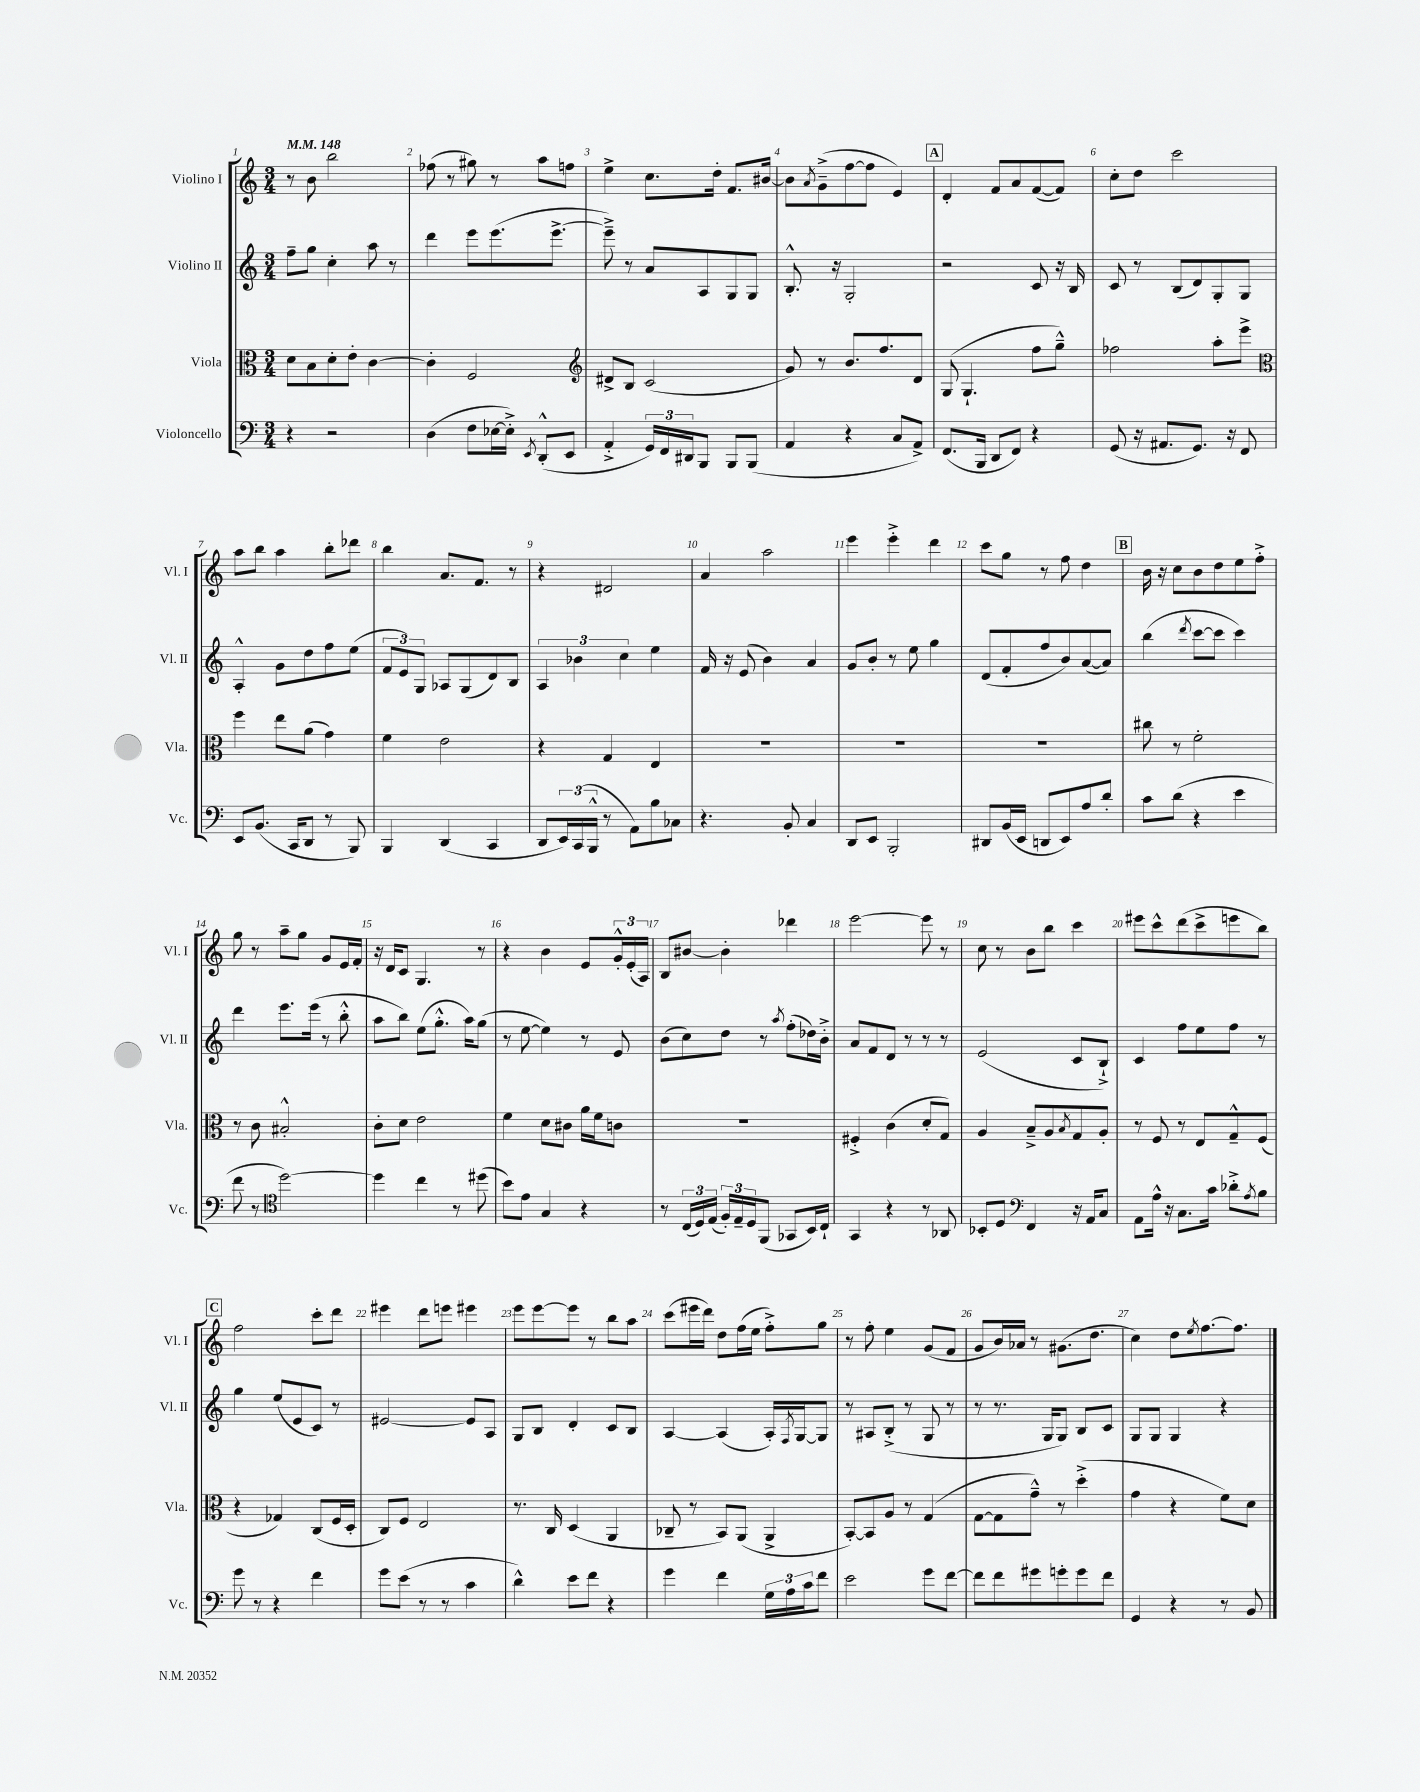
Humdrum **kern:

**kern	**kern	**kern	**kern
*part4	*part3	*part2	*part1
*staff4	*staff3	*staff2	*staff1
*I"Violoncello	*I"Viola	*I"Violino II	*I"Violino I
*I'Vc.	*I'Vla.	*I'Vl. II	*I'Vl. I
*clefF4	*clefC3	*clefG2	*clefG2
*k[]	*k[]	*k[]	*k[]
*M3/4	*M3/4	*M3/4	*M3/4
*MM148	*MM148	*MM148	*MM148
=1	=1	=1	=1
4r	8d\L	8ff~\L	8r
.	8B\	8gg\J	8b\
2r	8d'\	4cc'\	2bb\
.	8e'\J	.	.
.	[4c\	8aa\	.
.	.	8r	.
=2	=2	=2	=2
(4D\	4c'\]	4ddd\	(8ff-X\
.	.	.	8r
8F\L	2F/	8eee\L	8gg#X\)
[16E-X\L	.	(8.eee\	8r
16E-'^\JJ])	.	.	.
8qEE/	.	.	.
(8DD'^^/L	.	.	8aa\L
.	.	[8.eee^\J	.
8EE/J	.	.	8ffn\J
=3	=3	=3	=3
*	*clefG2	*	*
4AA'^/	8d#X^/L	8eee~^\])	4ee^\
.	8B/J	8r	.
24GG/LL)	(2c/	8a/L	8.cc\L
24FF/	.	.	.
24DD#X/J	.	.	.
8BBB/J	.	8A/	.
.	.	.	16dd'\Jk
8BBB/L	.	8G/	8.f/L
(8BBB/J	.	8G/J	.
.	.	.	[16b#X/Jk
=4	=4	=4	=4
4AA/	8g/)	8.B'^^/	8b#\L]
.	.	.	8qa/
.	8r	.	(8g~^\
.	.	16r	.
4r	8.b/L	2G'/	[8ff\
.	.	.	8ff\J]
.	8.ff/	.	.
8C/L	.	.	4e/)
8AA^/J)	8d/J	.	.
!!LO:REH:place=s1:t=A
=5	=5	=5	=5
(8.FF/L	(8G/	2r	4d'/
.	4.G`/	.	.
16BBB/Jk	.	.	.
8DD/L	.	.	8f/L
8FF/J)	.	.	8a/
4r	8ff\L	8c/	([8f/
.	8gg~^^\J)	16r	8f/J])
.	.	16B/	.
=6	=6	=6	=6
(8GG/	2ff-X\	8c/	8cc'\L
16r	.	8r	8dd\J
8.AA#X/L	.	.	.
.	.	(8B/L	2ccc\
8.GG/J)	.	8d/)	.
.	8aa'\L	8G'/	.
16r	.	.	.
8FF/	8eee^\J	8G/J	.
!!LO:LB:g=z
=7	=7	=7	=7
*	*clefC3	*	*
8EE/L	4ff\	4A'^^/	8aa\L
(8.BB/J	.	.	8bb\J
.	8ee\L	8g\L	4aa\
16CC/KL	.	.	.
8DD/J	(8a\J	8dd\	.
8r	4g\)	8ff\	8bb'\L
8BBB/)	.	(8ee\J	8ddd-X\J
=8	=8	=8	=8
4BBB/	4f\	12f/L	4bb\
.	.	12e/)	.
.	.	12G/J	.
(4DD/	2e\	8A-X/L	8.a/L
.	.	(8G/	.
.	.	.	8.f/J
4CC/	.	8d/)	.
.	.	8B/J	8r
=9	=9	=9	=9
8DD/L	4r	6A/	4r
24EE/L)	.	.	.
(24CC/	.	6b-X\	.
24BBB^^/JJ	.	.	.
8r	4G/	.	2d#X/
.	.	6cc\	.
8AA\L)	.	.	.
8B\	4E/	4ee\	.
8C-X\J	.	.	.
=10	=10	=10	=10
4.r	2.r	16f/	4a/
.	.	16r	.
.	.	(8e/	.
.	.	4b\)	2aa\
8BB'/	.	.	.
4C/	.	4a/	.
=11	=11	=11	=11
8DD/L	2.r	8g/L	4eee\
8EE/J	.	8b'/J	.
2BBB'/	.	8r	4eee'^\
.	.	8ee\	.
.	.	4gg\	4ddd\
=12	=12	=12	=12
8DD#X/L	2.r	(8d/L	8ccc\L
(16BB/L	.	8f'/	8gg\J
16EE/JJ	.	.	.
8DDn/L	.	8ff/	8r
8EE/)	.	8b/)	8ff\
8A/	.	([8a/	4dd\
8d'/J	.	8a/J])	.
!!LO:REH:place=s1:t=B
=13	=13	=13	=13
8c\L	8cc#X\	(4bb\	16b\
.	.	.	16r
(8d\J	8r	.	8cc\L
.	.	8qddd/	.
4r	2f'\	[8ccc\L	8b\
.	.	8ccc\J]	8dd\
4e\	.	4ccc\)	8ee\
.	.	.	8ff'^\J
!!LO:LB:g=z
=14	=14	=14	=14
8f\	8r	4ddd\	8gg\
8r	8c\	.	8r
*clefC4	*	*	*
[2dd\)	2B#X'^^/	8.eee\L	8aa~\L
.	.	.	8gg\J
.	.	(16eee\Jk	.
.	.	8r	8g/L
.	.	8bb'^^\	16e/L
.	.	.	16f'/JJ
=15	=15	=15	=15
4dd\]	8c'\L	8aa\L	16r
.	.	.	16d/KL
.	8d\J	8bb\J)	8c/J
4cc\	2e\	(8ee\L	4.G/
.	.	8.gg'^^\J	.
8r	.	.	.
.	.	16aa\KL)	.
(8dd#X\	.	(8gg\J	8r
=16	=16	=16	=16
8b\L)	4f\	8r	4r
8e\J	.	[8ee\	.
4G/	8d\L	4ee\])	4b\
.	8c#X\J	.	.
4r	16a\LL	8r	8e/L
.	16f\J	.	.
.	8cn\J	8e/	24g'^^/L
.	.	.	(24e'/
.	.	.	24A/JJ)
=17	=17	=17	=17
8r	2.r	(8b\L	8B/L
(24C/LL	.	8cc\)	[8b#X/J
24D/)	.	.	.
(24E/JJ	.	.	.
24F'/LL)	.	8dd\J	4b#'\]
24E~/	.	.	.
24D/J	.	.	.
(8FF/J	.	8r	.
.	.	8qaa/	.
8GG-X/L	.	(8ff'\L	4ddd-X\
16BB/L)	.	16dd-X\L)	.
16C`/JJ	.	16b'^\JJ	.
=18	=18	=18	=18
4GG/	4F#X'^/	8a/L	[2eee\
.	.	8f/	.
4r	(4c\	8d/J	.
.	.	8r	.
8r	8d'/L	8r	8eee\]
8AA-X/	8G/J)	8r	8r
=19	=19	=19	=19
8BB-X'/L	4A/	(2e/	8cc\
8D/J	.	.	8r
*clefF4	*	*	*
4FF/	8B~^/L	.	8b\L
.	8A/	.	8bb\J
.	8qB/	.	.
16r	8G/	8c/L	4ccc\
16AA/KL	.	.	.
8C/J	8A'/J	8B`^/J)	.
=20	=20	=20	=20
8AA\L	8r	4c/	8eee#X\L
16A^^\Jk	8F/	.	8ccc^^\
16r	.	.	.
8.C\L	8r	8ff\L	(8ddd\
.	8E/L	8ee\	8ccc^\
16c\Jk	.	.	.
8d-X'^\L	8G~^^/	8ff\J	8eeen\
8qA/	.	.	.
8B\J	(8F/J	8r	8bb\J)
!!LO:LB:g=z
!!LO:REH:place=s1:t=C
=21	=21	=21	=21
8g\	4r	4gg\	2ff\
8r	.	.	.
4r	4G-X/)	(8ee/L	.
.	.	8e/	.
4f\	(8C/L	8c/J)	8ccc'\L
.	16F/L	8r	8ddd\J
.	16D'/JJ	.	.
=22	=22	=22	=22
8g\L	8C/L)	[2e#X/	4eee#X\
(8e\J	8F/J	.	.
8r	2E/	.	8ddd\L
8r	.	.	8eeen\J
4c\	.	8e#/L]	4eee#X\
.	.	8A/J	.
=23	=23	=23	=23
4d^^\)	8.r	8G/L	8eee\L
.	.	8B/J	[8eee\
.	16C/	.	.
8e\L	(4D/	4d'/	8eee\J]
8f\J	.	.	8r
4r	4AA/	8c/L	8bb\L
.	.	8B/J	8aa\J
=24	=24	=24	=24
4g\	8C-X~/	[4A/	(8ccc\L
.	8r	.	16eee#X\L
.	.	.	16ddd\JJ)
4f\	8BB/L)	(4A/]	8dd\L
.	(8AA/J	.	(16ff\L
.	.	.	16ee\JJ
24G\LL	4AA^/	16A'/LL)	8ff'^\L)
24A\	.	.	.
.	.	8qF/	.
.	.	[16G/J	.
24c\J	.	.	.
8f\J	.	8G/J]	8gg\J
=25	=25	=25	=25
2e\	[8BB'/L)	8r	8r
.	8BB/]	8A#X/L	8ff'\
.	8A/J	(8B'^/J	4ee\
.	8r	8r	.
8g\L	(4G/	8G/	(8g/L
[8f\J	.	8r	8f/J
=26	=26	=26	=26
8f\L]	[8G\L	8r	8g/L
8f\	8G\]	8.r	16b/L)
.	.	.	16a-X/JJ
8g#X\	8g~^^\J)	.	8r
.	.	16G/KL	.
8gn'\	8r	8G/J)	(8.g#X\L
8g\	(4dd'^\	8B/L	.
.	.	.	8.dd\J
8f\J	.	8c/J	.
=27	=27	=27	=27
4GG/	4g\	8G/L	4cc\)
.	.	8G/J	.
4r	4r	4G/	8dd\L
.	.	.	8qee/
.	.	.	[8.ff\
8r	8f\L)	4r	.
.	.	.	8.ff\J]
8BB/	8d\J	.	.
==	==	==	==
*-	*-	*-	*-
